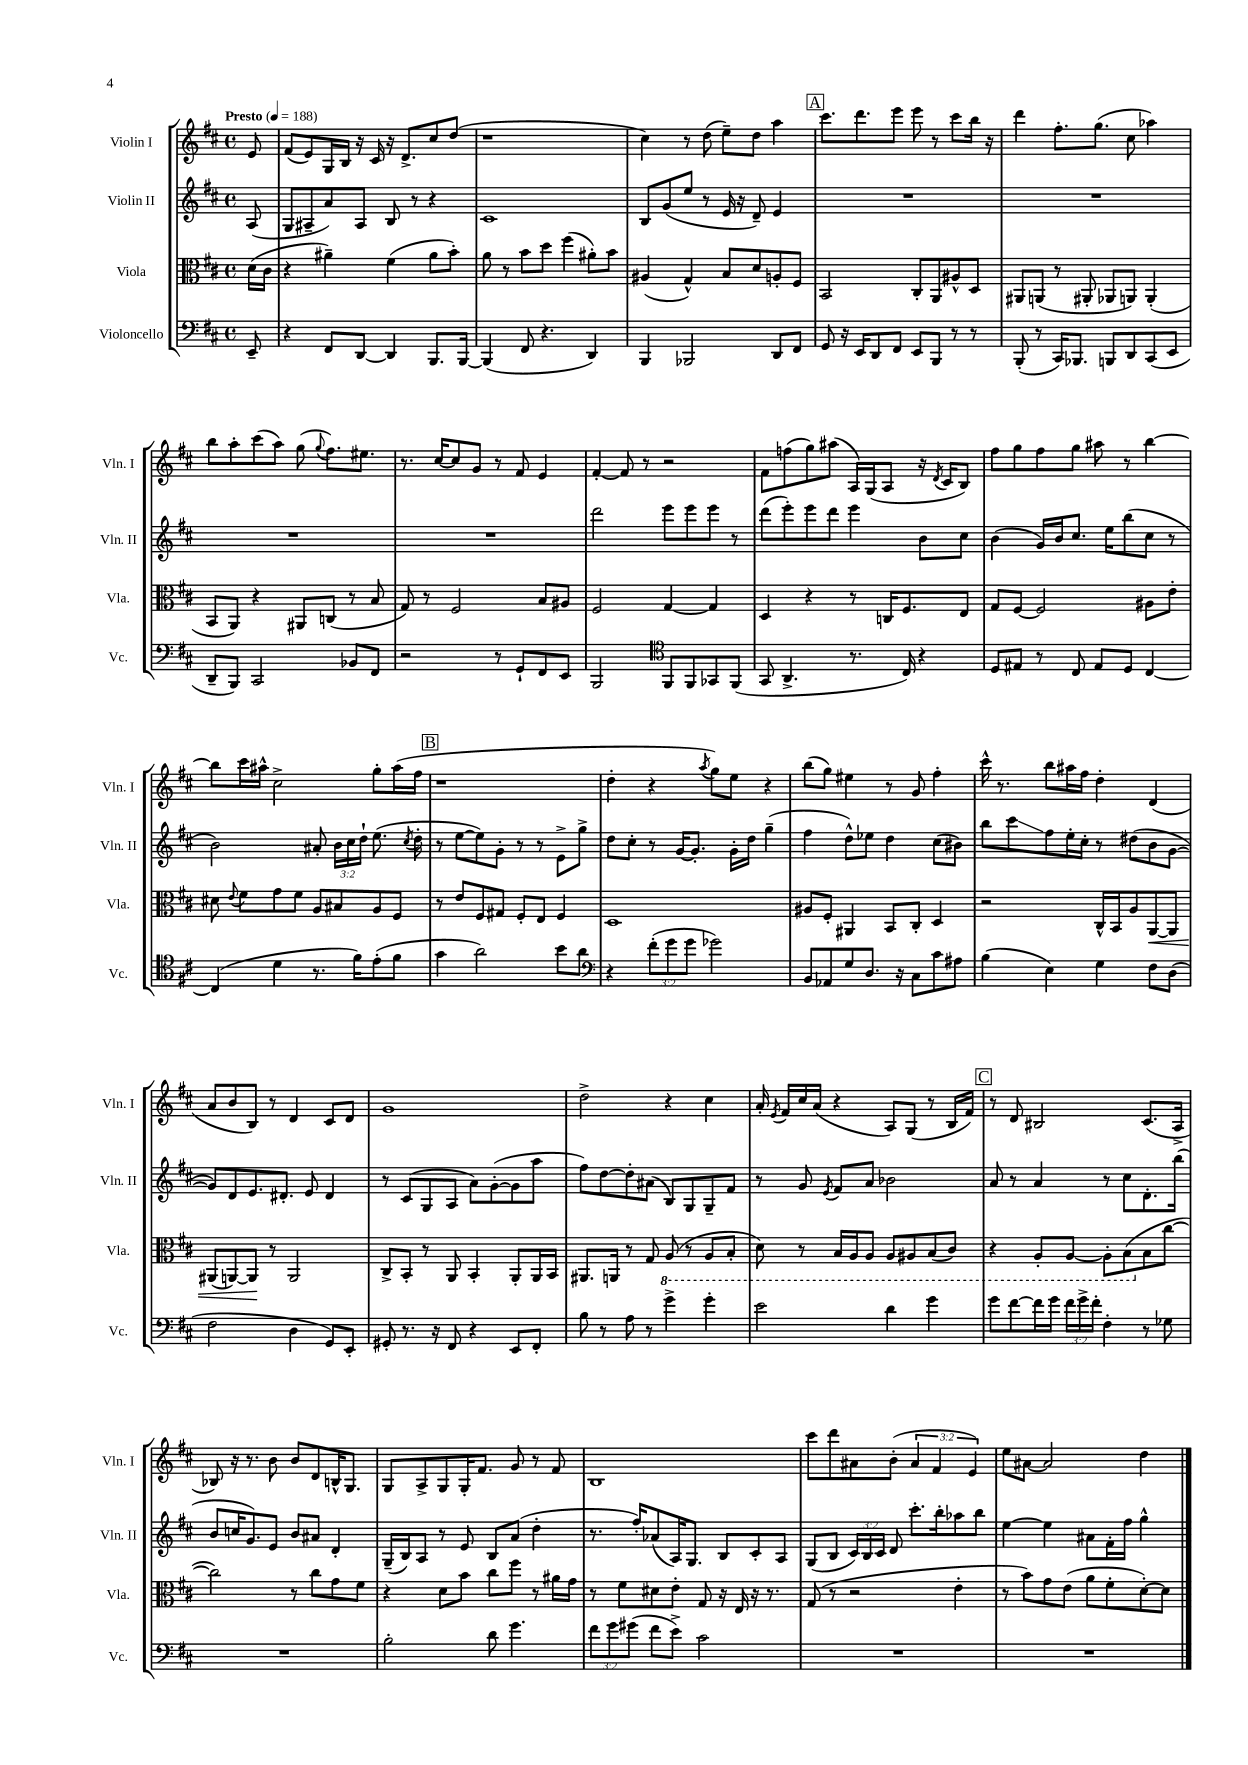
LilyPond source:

<<
\new StaffGroup <<
\new Staff = "s0" \with { instrumentName = "Violin I" shortInstrumentName = "Vln. I" } {
    \clef treble \key d \major \defaultTimeSignature \time 4/4 \override Staff.TupletNumber.text = #tuplet-number::calc-fraction-text \partial 8 \tempo "Presto" 4 = 188
    \autoBeamOff e'8 |
    fis'8[( e'8) g16 b16] r16 cis'16 r16 d'8.[-> cis''8 d''8]( |
    r1 |
    cis''4) r8 d''8( e''8[--) d''8] a''4 |
    \mark \markup { \box "A" } cis'''8.[ d'''8. e'''8] e'''8 r8 cis'''8[ b''16] r16 |
    d'''4 fis''8.[-. g''8.]( cis''8 aes''4) |
    b''8[ a''8-. cis'''8( a''8]) g''8( \appoggiatura { g''8 } fis''8.[) eis''8.] |
    r8. cis''16[~ cis''8 g'8] r8 fis'8 e'4 |
    fis'4~-. fis'8 r8 r2 |
    fis'8[ f''8( g''8) ais''8]( a16[) g16( a8] r16 \acciaccatura { d'8 } cis'16[ b8]) |
    fis''8[ g''8 fis''8 g''8] ais''8 r8 b''4~ |
    b''8[ cis'''16 ais''16]-^ cis''2-> g''8[-. ais''16( fis''16] |
    \mark \markup { \box "B" } r1 |
    d''4-. r4 \acciaccatura { a''8 } g''8[) e''8] r4 |
    b''8[( g''8]) eis''4 r8 g'8 fis''4-. |
    cis'''16-^ r8. b''8[ ais''16 fis''16] d''4-. d'4( |
    a'8[ b'8 b8]) r8 d'4 cis'8[ d'8] |
    g'1 |
    d''2-> r4 cis''4 |
    a'16-. \acciaccatura { e'8 } fis'16[ cis''16 a'16]( r4 a8[) g8]( r8 b16[ fis'16]) |
    \mark \markup { \box "C" } r8 d'8 bis2 cis'8.[( a16]-> |
    bes8) r16 r8. b'8 b'8[ d'8 b16-^ g8.] |
    g8[ a8-> g8 g16-. fis'8.] g'8 r8 fis'8 |
    b1 |
    cis'''8[ d'''8 ais'8 b'8]-.( \tuplet 3/2 { ais'4 fis'4 e'4) } |
    e''8[ ais'8]~ ais'2 d''4 \bar "|." |
}
\new Staff = "s1" \with { instrumentName = "Violin II" shortInstrumentName = "Vln. II" } {
    \clef treble \key d \major \defaultTimeSignature \time 4/4 \override Staff.TupletNumber.text = #tuplet-number::calc-fraction-text \partial 8
    \autoBeamOff a8( |
    g8[ ais8-- a'8) ais8] b8 r8 r4 |
    cis'1 |
    b8[ g'8( e''8] r8 e'16 r16 d'8--) e'4 |
    \mark \markup { \box "A" } R1 |
    R1 |
    R1 |
    R1 |
    d'''2 e'''8[ e'''8 e'''8] r8 |
    d'''8[( e'''8-.) e'''8 d'''8] e'''4 b'8[ cis''8] |
    b'4( g'16[) b'16 cis''8.] e''16[ b''8( cis''8] r8 |
    b'2) ais'8-. \tuplet 3/2 { b'16[ cis''16 d''16]-! } e''8.( \acciaccatura { cis''8 } d''16-. |
    \mark \markup { \box "B" } r8 e''8[~ e''8) g'8]-. r8 r8 e'8[-> g''8]-> |
    d''8[ cis''8]-. r8 g'16[~ g'8.]-. g'16[-. d''16] g''4--( |
    fis''4 d''8[-^) ees''8] d''4 cis''8[( bis'8]) |
    b''8[ cis'''8\glissando fis''8 e''16-. cis''16]-. r8 dis''8[( b'8 g'8]~ |
    g'8[) d'8 e'8. dis'8.]-. e'8 dis'4 |
    r8 cis'8[( g8 a8] a'8[) g'8~-.( g'8 a''8] |
    fis''8[) d''8~ d''8-. ais'8]( b8[) g8 g8-- fis'8] |
    r8 g'8 \acciaccatura { e'8 } fis'8[ a'8] bes'2 |
    \mark \markup { \box "C" } a'8 r8 a'4 r8 cis''8[ d'8.-. b''16]( |
    b'8[ c''16 g'8.) e'8] b'8[ ais'8] d'4-. |
    g16[--( b16) a8] r8 e'8 b8[ a'8]( d''4-. |
    r8. fis''16[-.) aes'8( a16) g8.] b8[ cis'8-. a8] |
    g8[( b8] \tuplet 3/2 { cis'16[) b16 cis'16] } d'8 cis'''8.[-. b''16-. aes''8 b''8] |
    e''4~ e''4 ais'8[ fis'16-. fis''16] g''4-^ \bar "|." |
}
\new Staff = "s2" \with { instrumentName = "Viola" shortInstrumentName = "Vla." } {
    \clef alto \key d \major \defaultTimeSignature \time 4/4 \partial 8
    \autoBeamOff d'16[( cis'16] |
    r4 ais'4--) fis'4( ais'8[ b'8]-.) |
    a'8 r8 b'8[ d''8] fis''4( ais'8[-.) b'8] |
    ais4( g4-^) b8[ d'8 a8-. fis8] |
    \mark \markup { \box "A" } b,2 cis8[-. a,8 ais8-^ d8] |
    ais,8[ a,8]( r8 ais,8-. aes,8[ a,8]) a,4-.( |
    b,8[ a,8]) r4 ais,8[ c8]( r8 b8 |
    g8) r8 fis2 b8[ ais8] |
    fis2 g4~ g4 |
    d4 r4 r8 c16[ fis8. e8] |
    g8[ fis8]~ fis2 ais8[ e'8]-. |
    dis'8 \appoggiatura { e'8 } fis'8[ g'8 fis'8] a8[ bis8 a8 fis8] |
    \mark \markup { \box "B" } r8 e'8[ fis8 gis8] fis8[-. e8] fis4 |
    d1 |
    ais8[ fis8]-. ais,4 b,8[ cis8]-. d4 |
    r2 cis16[-^ b,16 a8 a,8~\< a,8] |
    ais,8[( a,8~) a,8]\! r8 a,2 |
    cis8[-> b,8]-. r8 a,8 b,4-. a,8[-. a,16 b,16] |
    ais,8.[ a,16] r8 g8 \ottava #-1 a,8( r8 a,8[ b,8]-. |
    d8) r8 b,16[ a,16 a,8] a,8[ ais,8 b,8( cis8]) |
    \mark \markup { \box "C" } r4 a,8[-. a,8]~ a,8[-. b,8( \ottava #0 b8 cis''8]~ |
    cis''2) r8 cis''8[ g'8 fis'8] |
    r4 d'8[ b'8] cis''8[ fis''8] r8 ais'16[ g'16] |
    r8 fis'8[ dis'8 e'8]-. g8 r16 e16 r16 r8. |
    g8( r8 r2 e'4-. |
    r8 b'8[) g'8 e'8]( a'8[ fis'8-. d'8~-.) d'8] \bar "|." |
}
\new Staff = "s3" \with { instrumentName = "Violoncello" shortInstrumentName = "Vc." } {
    \clef bass \key d \major \defaultTimeSignature \time 4/4 \override Staff.TupletNumber.text = #tuplet-number::calc-fraction-text \partial 8
    \autoBeamOff e,8-- |
    r4 fis,8[ d,8]~ d,4 b,,8.[ b,,16]~ |
    b,,4( fis,8 r4. d,4) |
    b,,4 bes,,2 d,8[ fis,8] |
    \mark \markup { \box "A" } g,8 r16 e,16[ d,8 fis,8] e,8[ b,,8] r8 r8 |
    b,,8-.( r8 cis,16[) bes,,8.] b,,8[ d,8 cis,8( e,8] |
    d,8[-- b,,8]) cis,2 bes,8[ fis,8] |
    r2 r8 g,8[-! fis,8 e,8] |
    b,,2 \clef tenor fis,8[ fis,8 ges,8 fis,8]( |
    g,8 a,4.-> r8. cis16) r4 |
    d8[ eis8] r8 cis8 eis8[ d8] cis4~ |
    cis4( d'4 r8. fis'16[) e'8-.( fis'8] |
    \mark \markup { \box "B" } g'4 a'2) b'8[ a'8] |
    \clef bass r4 \tuplet 3/2 { fis'8[-.( g'8 g'8] } ges'2) |
    b,8[ aes,8 g8 d8.] r16 cis8[ cis'8 ais8] |
    b4( e4) g4 fis8[ d8]( |
    fis2 d4 g,8[) e,8]-. |
    gis,8-. r8. r16 fis,8 r4 e,8[ fis,8]-. |
    b8 r8 a8 r8 g'4-> g'4-. |
    e'2 d'4 g'4 |
    \mark \markup { \box "C" } g'8[ fis'8~ fis'16 g'16] \tuplet 3/2 { fis'16[ g'16-> fis'16]-. } fis4-. r8 ges8 |
    R1 |
    b2-. d'8 g'4. |
    \tuplet 3/2 { fis'8[ g'8 gis'8]( } fis'8[ e'8]->) cis'2 |
    R1 |
    R1 \bar "|." |
}
>>
>>
\layout { \context { \Score \remove "Bar_number_engraver" } }
